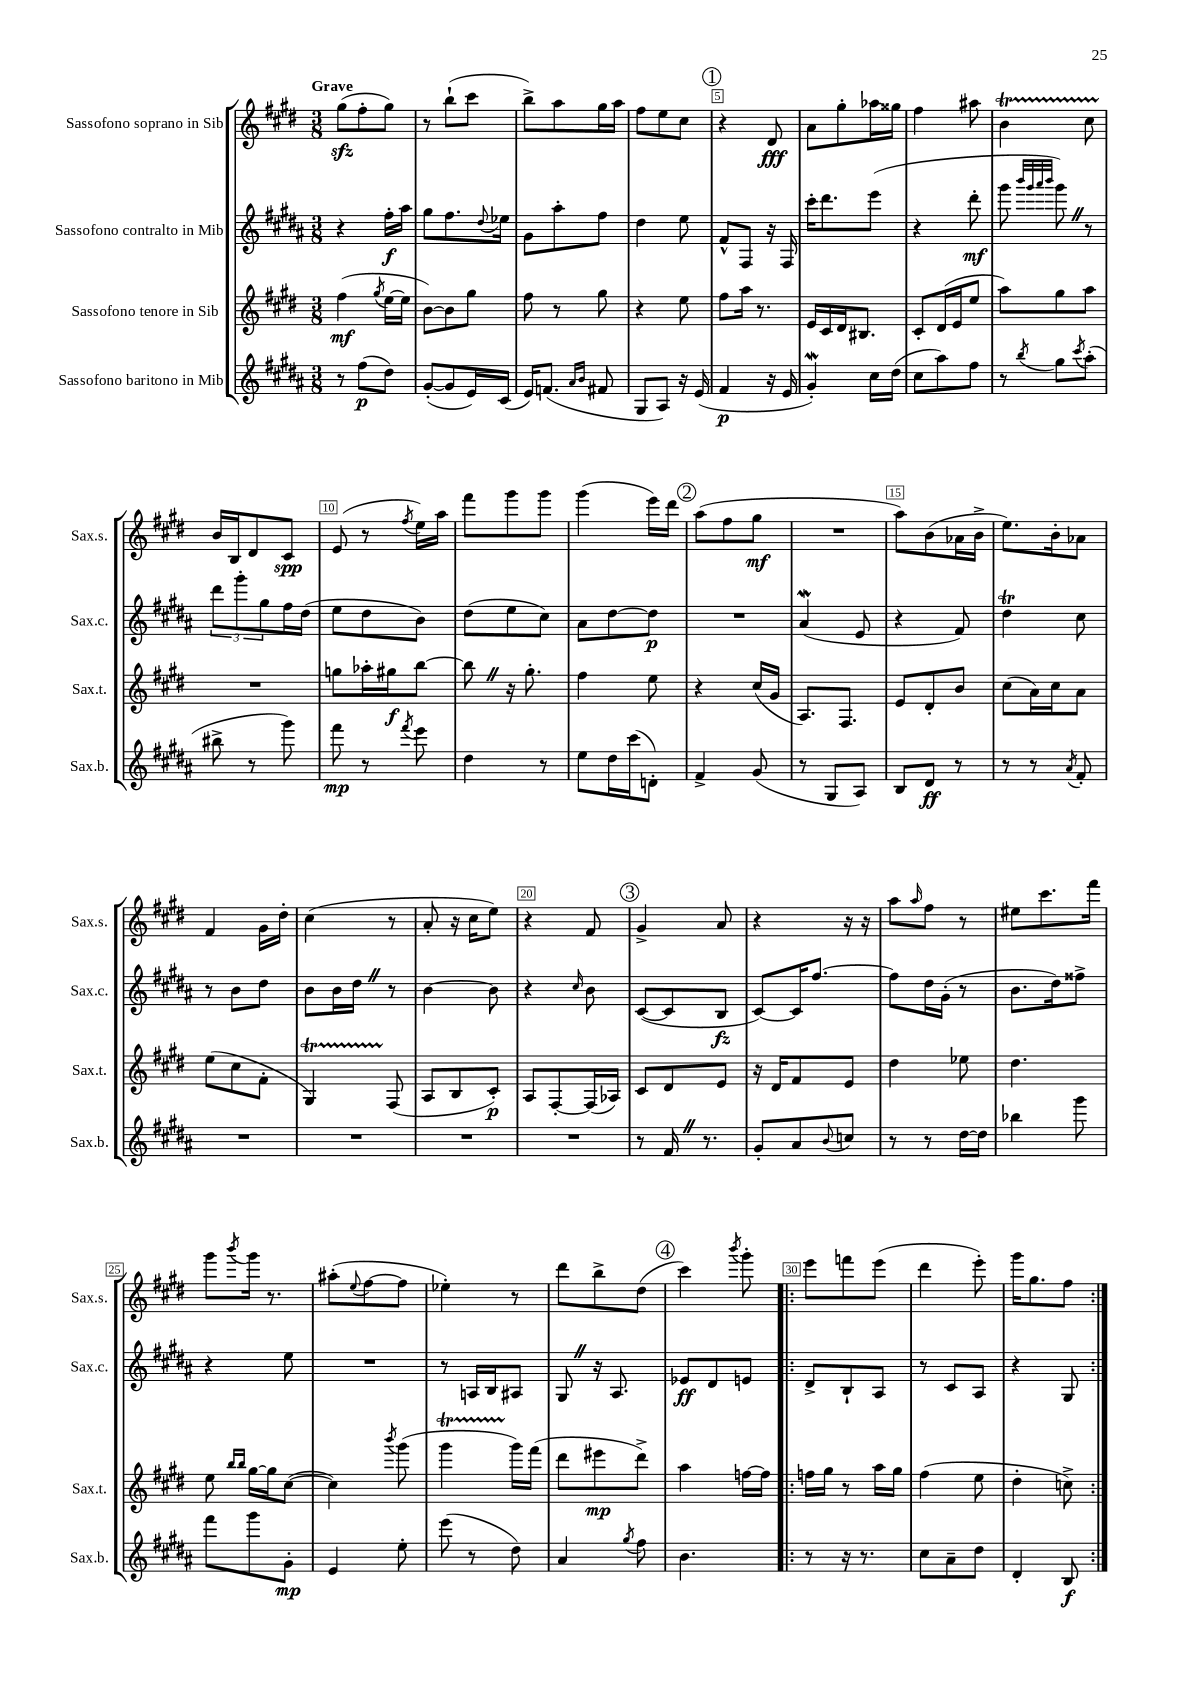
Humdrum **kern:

**kern	**kern	**kern	**kern
*staff4	*staff3	*staff2	*staff1
*clefG2	*clefG2	*clefG2	*clefG2
*k[f#c#g#d#a#]	*k[f#c#g#d#]	*k[f#c#g#d#a#]	*k[f#c#g#d#]
*M3/8	*M3/8	*M3/8	*M3/8
8r	(4ff#\	4r	(8gg#\L
(8ff#\L	.	.	8ff#'\
.	8qgg#/	.	.
8dd#\J)	[16ee\LL	16ff#'\LL	8gg#\J)
.	16ee\]JJ	16aa#\JJ	.
=	=	=	=
([8g#'/L	[8b\L)	8gg#\L	8r
8g#/]	8b\]	8.ff#\	(8bb`\L
16e/L)	8gg#\J	.	8ccc#\J
.	.	8qqdd#/	.
(16c#/JJ	.	16ee-\Jk	.
=	=	=	=
16e/LK)	8ff#\	8g#\L	8bb^\L)
(8.f/J	.	.	.
.	8r	8aa#'\	8aa\
16qqa#/LL	.	.	.
16qqb/JJ	.	.	.
8f#/	8gg#\	8ff#\J	16gg#\L
.	.	.	16aa\JJ
=	=	=	=
8G#/L	4r	4dd#\	8ff#\L
8A#/J)	.	.	8ee\
16r	8ee\	8ee\	8cc#\J
(16e/	.	.	.
=	=	=	=
4f#/	8ff#\L	8f#^^/L	4r
.	16aa\Jk	8F#/J	.
.	8.r	.	.
16r	.	16r	8d#/
16e/	.	16F#/	.
=	=	=	=
4g#'/)	16e/LL	16ccc#'\LK	8a\L
.	16c#/	8.ddd#\	.
.	16d#/J	.	8gg#'\
.	8.B#/J	.	.
16cc#\LL	.	(8eee\J	16aa-\L
(16dd#\JJ	.	.	16gg##\JJ
=	=	=	=
8cc#\L	8c#'/L	4r	4ff#\
8aa#\)	(16d#/L	.	.
.	16e/J	.	.
8ff#\J	8ee/J	8ddd#'\	8aa#\
=	=	=	=
8r	8aa\L)	8ggg#\	4b\
.	.	32qqbbb/LLL	.
.	.	32qqggg#/	.
.	.	32qqaaa#/	.
8qbb/	.	32qqbbb/JJJ	.
8gg#\L	8gg#\	8ggg#\)	.
8qccc#/	.	.	.
(8aa#'\J	8aa\J	8r	8cc#\
=	=	=	=
8bb#^\	4.r	12ddd#\L	16b/LL
.	.	.	16B/J
.	.	12ggg#'\	.
8r	.	.	8d#/
.	.	12gg#\	.
8ggg#\)	.	16ff#\L	8c#/J
.	.	(16dd#\JJ	.
=	=	=	=
8fff#\	8gg\L	8ee\L	(8e/
8r	16aa-'\L	8dd#\	8r
.	16gg#\J	.	.
8qfff#/	.	.	8qff#/
8eee\	[8bb\J	8b\J)	16ee\LL)
.	.	.	16aa\JJ
=	=	=	=
4dd#\	8bb\]	(8dd#\L	8fff#\L
.	16r	8ee\	8ggg#\
.	8.gg#'\	.	.
8r	.	8cc#\J)	8ggg#\J
=	=	=	=
8ee\L	4ff#\	8a#\L	(4ggg#\
16dd#\L	.	[8dd#\	.
(16ccc#\J	.	.	.
8d'\J)	8ee\	8dd#\]J	16eee\LL)
.	.	.	16ddd#\JJ
=	=	=	=
4f#^/	4r	4.r	(8aa\L
.	.	.	8ff#\
(8g#/	(16cc#/LL	.	8gg#\J
.	16g#/JJ	.	.
=	=	=	=
8r	8.A/L)	(4a#/	4.r
8G#/L	.	.	.
.	8.F#/J	.	.
8A#/J)	.	8e/	.
=	=	=	=
8B/L	8e/L	4r	8aa\L)
8d#/J	8d#'/	.	(8b\
8r	8b/J	8f#/)	16a-\L
.	.	.	16b^\JJ
=	=	=	=
8r	(8cc#\L	4dd#\	8.ee\L)
8r	16a\L)	.	.
.	16cc#\J	.	16b'\k
8qa#/	.	.	.
8f#'/	8a\J	8cc#\	8a-\J
=	=	=	=
4.r	(8ee\L	8r	4f#/
.	8cc#\	8b\L	.
.	8f#'\J	8dd#\J	16g#\LL
.	.	.	16dd#'\JJ
=	=	=	=
4.r	4G#/)	8b\L	(4cc#\
.	.	16b\L	.
.	.	16dd#\JJ	.
.	(8F#/	8r	8r
=	=	=	=
4.r	8A/L	[4b\	8a'/
.	8B/	.	16r
.	.	.	16cc#\LK
.	8c#'/J)	8b\]	8ee\J)
=	=	=	=
4.r	8A/L	4r	4r
.	[8F#'/	.	.
.	.	16qqcc#/	.
.	(16F#/]L	8b\	8f#/
.	16A-/JJ)	.	.
=	=	=	=
8r	8c#/L	([8c#/L	4g#^/
16f#/	8d#/	8c#/]	.
8.r	.	.	.
.	8e/J	8B/J	8a/
=	=	=	=
8g#'/L	16r	[8c#/L)	4r
.	16d#/LK	.	.
8a#/	8f#/	16c#/]K	.
.	.	[8.ff#/J	.
8qqb/	.	.	.
8cc/J	8e/J	.	16r
.	.	.	16r
=	=	=	=
8r	4dd#\	8ff#\]L	8aa\L
.	.	.	16qqaa/
8r	.	16dd#\L	8ff#\J
.	.	(16g#'\JJ	.
[16dd#\LL	8ee-\	8r	8r
16dd#\]JJ	.	.	.
=	=	=	=
4bb-\	4.dd#\	8.b\L	8ee#\L
.	.	.	8.ccc#\
.	.	16dd#\k)	.
8ggg#\	.	8ff##^\J	.
.	.	.	16fff#\Jk
=	=	=	=
8fff#\L	8ee\	4r	8ggg#\L
.	16qqbb/LL	.	.
.	16qqbb/JJ	.	8qbbb/
8ggg#\	[16gg#\LL	.	16ggg#\Jk
.	16gg#\]J	.	8.r
8g#'\J	([8cc#\J	8ee\	.
=	=	=	=
4e/	4cc#\])	4.r	(8aa#'\L
.	.	.	8qqee/
.	.	.	[8ff#\
.	8qbbb/	.	.
8ee'\	(8ggg#\	.	8ff#\]J
=	=	=	=
(8eee\	4ggg#\	8r	4ee-'\)
8r	.	16A/LL	.
.	.	16B/J	.
8dd#\)	16ggg#\LL)	8A#/J	8r
.	(16fff#\JJ	.	.
=	=	=	=
4a#/	8ddd#\L	8G#/	8ddd#\L
.	8eee#\	16r	8bb^\
.	.	8.A#/	.
8qgg#/	.	.	.
8ff#\	8ddd#^\J)	.	(8dd#\J
=	=	=	=
4.b\	4aa\	8e-/L	4ccc#\)
.	.	8d#/	.
.	.	.	8qbbb/
.	[16ff\LL	8e/J	8ggg#'\
.	16ff\]JJ	.	.
=!|:	=!|:	=!|:	=!|:
8r	16ff\LL	8d#^/L	8eee\L
.	16gg#\JJ	.	.
16r	8r	8B`/	8fff\
8.r	.	.	.
.	16aa\LL	8A#/J	(8eee\J
.	16gg#\JJ	.	.
=	=	=	=
8cc#\L	(4ff#\	8r	4ddd#\
8a#~\	.	8c#/L	.
8dd#\J	8ee\	8A#/J	8eee'\)
=	=	=	=
4d#'/	4dd#'\	4r	16ggg#\LK
.	.	.	8.gg#\
8B/	8cc^\)	8G#/	8ff#\J
==:|!	==:|!	==:|!	==:|!
*-	*-	*-	*-
